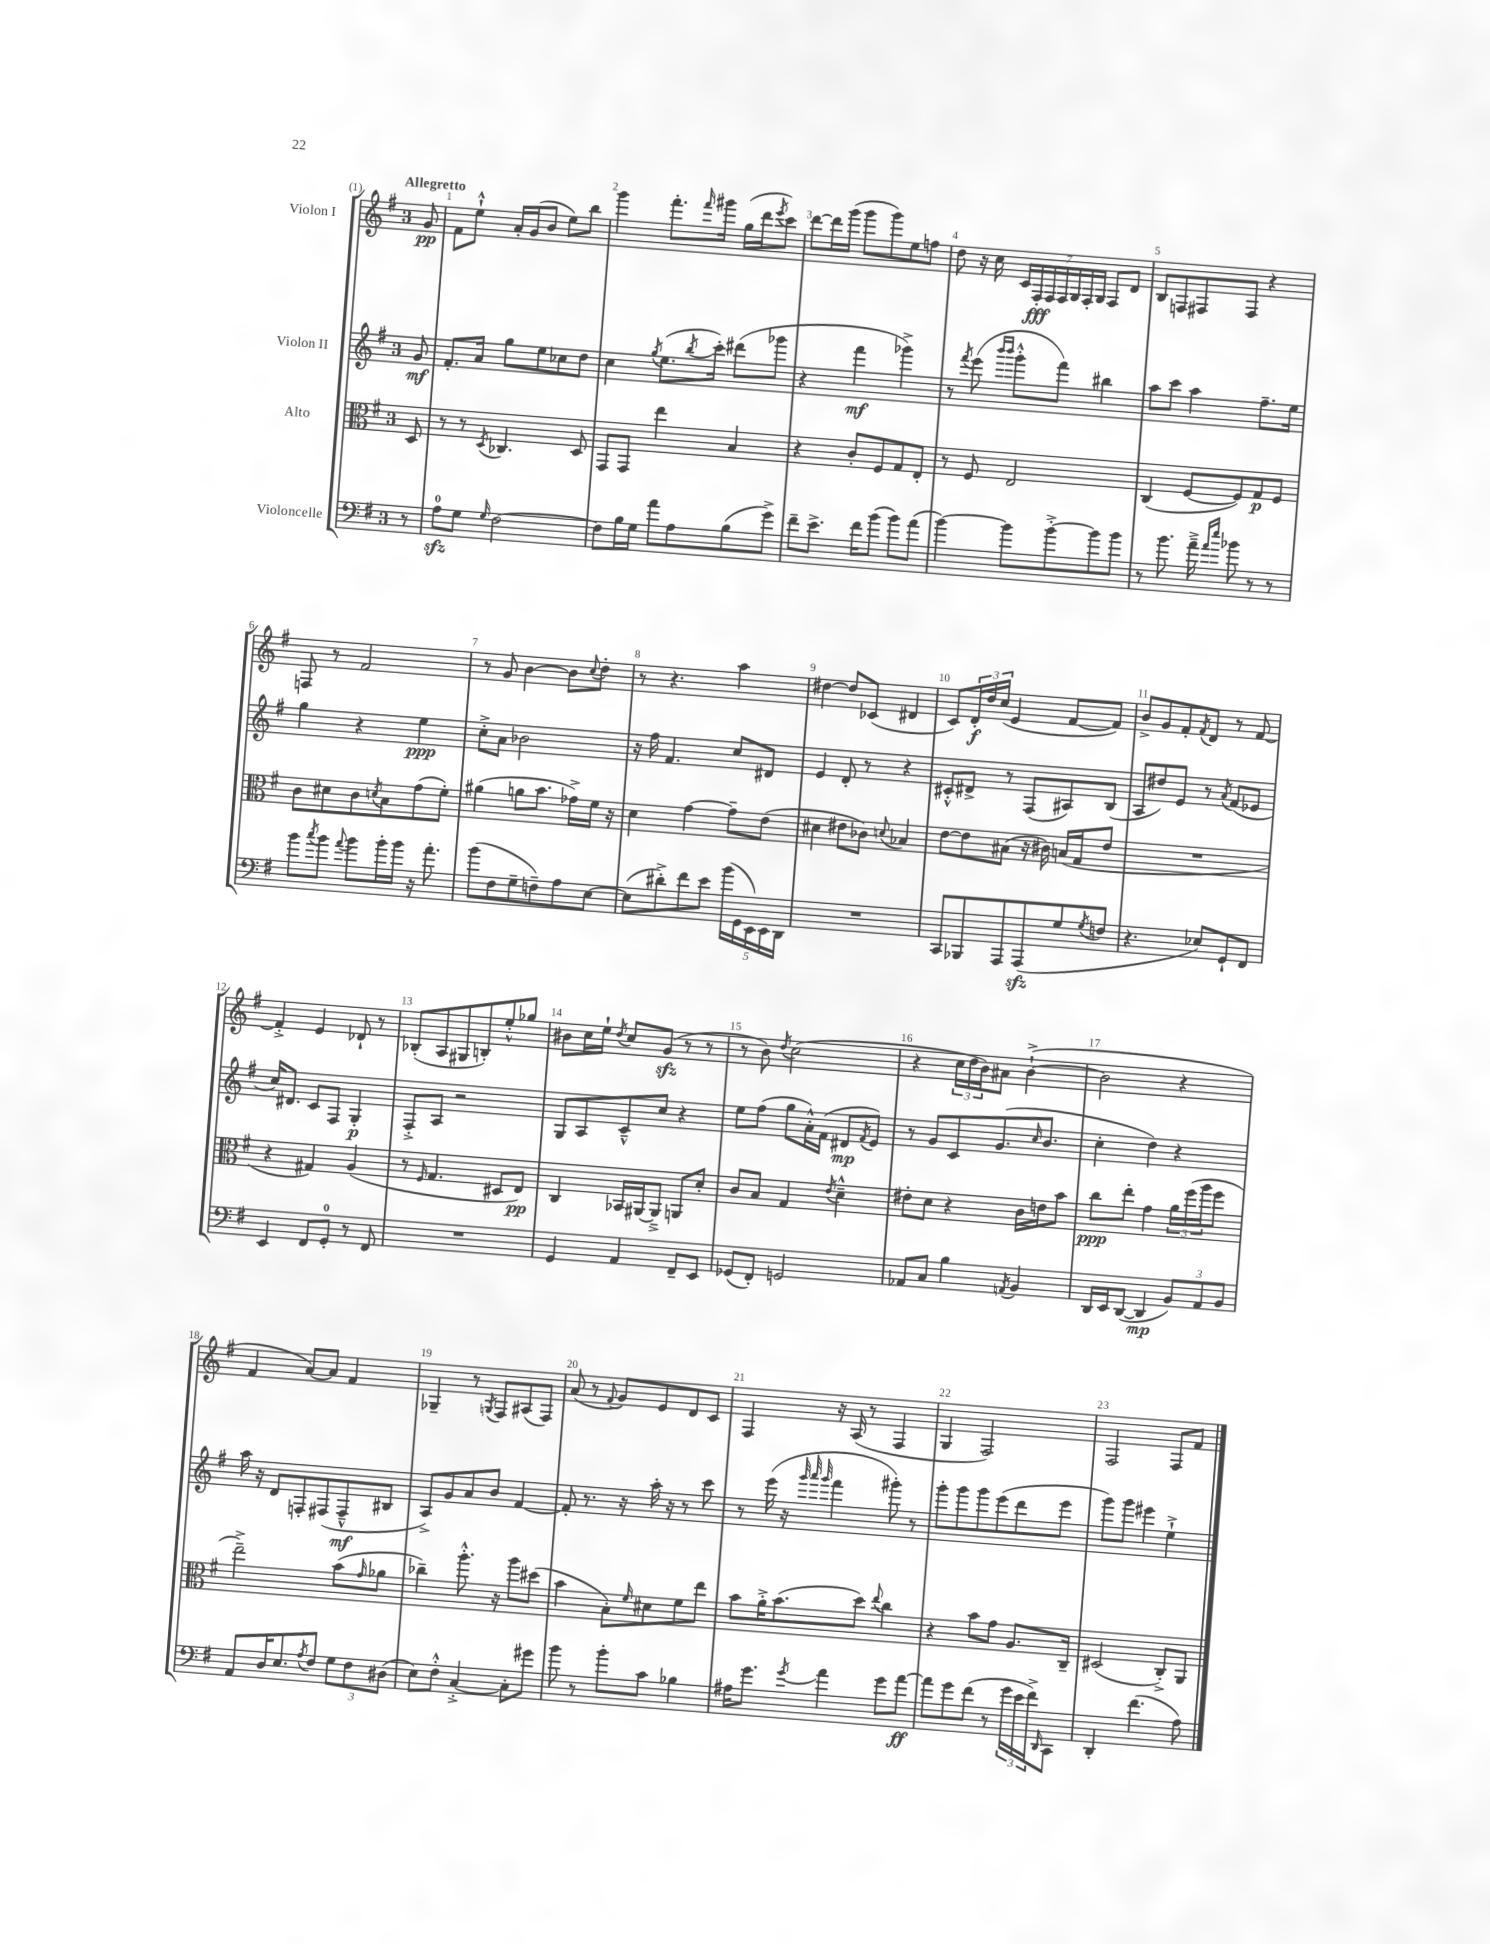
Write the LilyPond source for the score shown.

<<
\new StaffGroup <<
\new Staff = "s0" \with { instrumentName = "Violon I" } {
    \clef treble \key g \major \once \override Staff.TimeSignature.style = #'single-digit \time 3/4 \partial 8 \tempo "Allegretto"
    g'8\pp |
    fis'8 e''8-!-^ a'16-. g'16( b'8 e''8) b''8 |
    g'''4 fis'''8.-. \grace { fis'''16 } gis'''16 g''16( d'''16 \acciaccatura { e'''8 } c'''8) |
    d'''8~ d'''16 g'''16( g'''8 g'''8) e''8 f''8 |
    d''8 r16 c''16 \tuplet 7/4 { c'16 fis16-.\fff fis16 fis16 g16 fis16-. g16 } fis8 d'8 |
    b8 f8 fis8 fis8 r4 |
    f8 r8 fis'2 |
    r8 g'8 b'4~ b'8 \appoggiatura { c''8 } d''8-. |
    r8 r4. a''4 |
    dis''4~ dis''8 ces'8( dis'4 |
    c'8) \tuplet 3/2 { d'16-.\f d''16 c''16( } e'4 fis'8~ fis'8) |
    b'8-> g'8 fis'8-. \acciaccatura { fis'8 } d'8 r8 fis'8~ |
    fis'4-.-> e'4 des'8-! r8 |
    bes8-.( a8 gis8 b8-.) e''8-.-^ ges''8 |
    bis'8 c''16 e''16-! \acciaccatura { d''8 } c''8 g'8\sfz( r8 r8 |
    r8 b'8) \acciaccatura { d''8 } c''2( |
    r4 \tuplet 3/2 { c''16 d''16 b'16) } ais'8 b'4~-!->( |
    b'2 r4 |
    fis'4 a'8~) a'8 fis'4 |
    ges4-- r8 \acciaccatura { g8 } fis8 ais8( fis8) |
    a'8( r8 \appoggiatura { fis'8 } g'8) e'8 d'8 c'8 |
    fis4 r16 a16( r8 fis4 |
    g4 fis2) |
    fis2 fis8 fis'8 \bar "|." |
}
\new Staff = "s1" \with { instrumentName = "Violon II" } {
    \clef treble \key g \major \once \override Staff.TimeSignature.style = #'single-digit \time 3/4 \partial 8
    g'8\mf |
    fis'8.-. a'16 g''8 e''8 ces''8 d''8 |
    c''4 \acciaccatura { g''8 } e''8.( \acciaccatura { b''8 } c'''16-.) dis'''8( ges'''8 |
    r4 fis'''4\mf ges'''4->) |
    r8 \acciaccatura { fis'''8 } e'''8( \grace { b'''16 b'''16 } g'''8-.-^ fis'''8) bis''4 |
    a''8 c'''8 a''4 fis''8.-- e''16 |
    g''4 r4 e''4\ppp |
    c''8-.-> a'8 bes'2 |
    r16 fis''16 fis'4. c''8 dis'8 |
    e'4 d'8-. r8 r4 |
    cis'8-.-^ dis'8-> r8 fis8( ais8) b8( |
    a8 dis''8) e'8 r8 \acciaccatura { a'8 } fis'8( ees'8 |
    c''16) dis'8. c'8 fis8 g4-.\p |
    fis8-.-> a8 r2 |
    g8 a8 c'8---^ c''8 r4 |
    e''8 fis''8( g''8 a'16-.-^) fis'16( dis'8\mp \acciaccatura { fis'8 } e'8) |
    r8 g'8 c'8 g'8.( \grace { c''16 } b'8. |
    c''4-. d''4) r4 |
    a''16 r16 d'8 f8-. fis8( fis8---^\mf bis8 |
    a8->) g'8 a'8 b'8 fis'4~ |
    fis'8-. r8. r16 a''16-. r16 r8 c'''8 |
    r8 e'''16( r16 \grace { g'''32 a'''32 g'''32 } fis'''4 gis'''8-.) r8 |
    g'''8-. g'''8 g'''8 e'''8( d'''8 e'''8 |
    g'''8) g'''8 eis'''4 e''4-!-> \bar "|." |
}
\new Staff = "s2" \with { instrumentName = "Alto" } {
    \clef alto \key g \major \once \override Staff.TimeSignature.style = #'single-digit \time 3/4 \partial 8
    d8 |
    r8 r8 \acciaccatura { d8 } ces4. d8 |
    g,8 g,8 e''4 b4 |
    r4 c'8-. fis8 g8 e8-. |
    r8 fis8 e2 |
    c4( fis8~ fis8) g8\p fis8 |
    c'8 dis'8 c'8 \acciaccatura { d'8 } b8 g'8( fis'8-.) |
    ais'4( a'8 b'8. ges'16->) fis'16 r16 |
    d'4 g'4~ g'8-- e'8( |
    dis'4 eis'8 ces'8) \appoggiatura { d'8 } bes4 |
    e'8~ e'8 bis8( r16 cis'16) b16( g16 e'8 |
    R2. |
    r4 gis4) a4( |
    r8 \grace { fis16 } g4. dis8 e8\pp) |
    c4 bes,16 ais,16~ ais,8---> a,8 d'8-. |
    c'8 b8 g4 \acciaccatura { e'8 } d'4---^ |
    eis'8-. d'8 r4 c'16 e'16 b'8 |
    c''8\ppp e''8-. g'4 \tuplet 3/2 { a'16 fis''16( a''16 } fis''8 |
    e''2--->) b'8( \grace { g'16 } aes'8 |
    ces''4--) a''8.-.-^ r16 a''8 dis''8( |
    b'4 b8-.) \grace { fis'16 } dis'8 fis'8 e''8 |
    b'8 a'16-.-> b'8.( d''8) \appoggiatura { e''8 } c''4 |
    r4 b'8 g'8 a8. c16-- |
    dis2( c8-.->) a,8 \bar "|." |
}
\new Staff = "s3" \with { instrumentName = "Violoncelle" } {
    \clef bass \key g \major \once \override Staff.TimeSignature.style = #'single-digit \time 3/4 \partial 8
    r8 |
    a8-0\sfz g8 \grace { g16 } fis2~ |
    fis8 b16 g16 a'8 a8 b8( g'8->) |
    fis'8-- e'8.-> fis'16 b'8( b'8) a'8( |
    b'4~) b'8 b'8~-.-> b'8 b'8 |
    r8 b'8. a'16---> \grace { a'16 e''16 } bes'8 r8 r8 |
    b'8 \acciaccatura { c''8 } b'8 \appoggiatura { a'8 } b'8 b'16-. b'16 r16 a'8.-. |
    b'8( fis8 g8-- f8--) a8 e8~ |
    e8( dis'8-.->) fis'8 e'8 \tuplet 5/4 { b'16( g,16 e,16) e,16 d,16 } |
    R2. |
    c,8 bes,,8 a,,8 a,,8\sfz( g8 \acciaccatura { g8 } f8 |
    r4. ees8) g,8-! fis,8 |
    e,4 fis,8 g,8-0-. r8 fis,8 |
    R2. |
    g,4 a,4 fis,8-- e,8 |
    ges,8( fis,8-.) g,2 |
    aes,8 c8 b4 \acciaccatura { a,8 } b,4 |
    d,16 e,16 d,8~( d,4\mp \tuplet 3/2 { b,8) a,8 b,8 } |
    a,8 d16 e8. \acciaccatura { a8 } fis8 \tuplet 3/2 { g8 fis8 dis8( } |
    e8) fis8-.-^ c4~-.-> c8-. gis'8 |
    b'8 r8 b'8-. c'8 bes4 |
    ais16 g'8. \acciaccatura { g'8 } a'4 g'8 a'8~\ff |
    a'8 g'8 fis'8( r8 \tuplet 3/2 { g'16 e'16 fis'16->) } \grace { d,16 } c,8 |
    d,4-. fis'4.( a8) \bar "|." |
}
>>
>>
\layout { \context { \Score \override BarNumber.break-visibility = ##(#f #t #t) barNumberVisibility = #all-bar-numbers-visible } }
